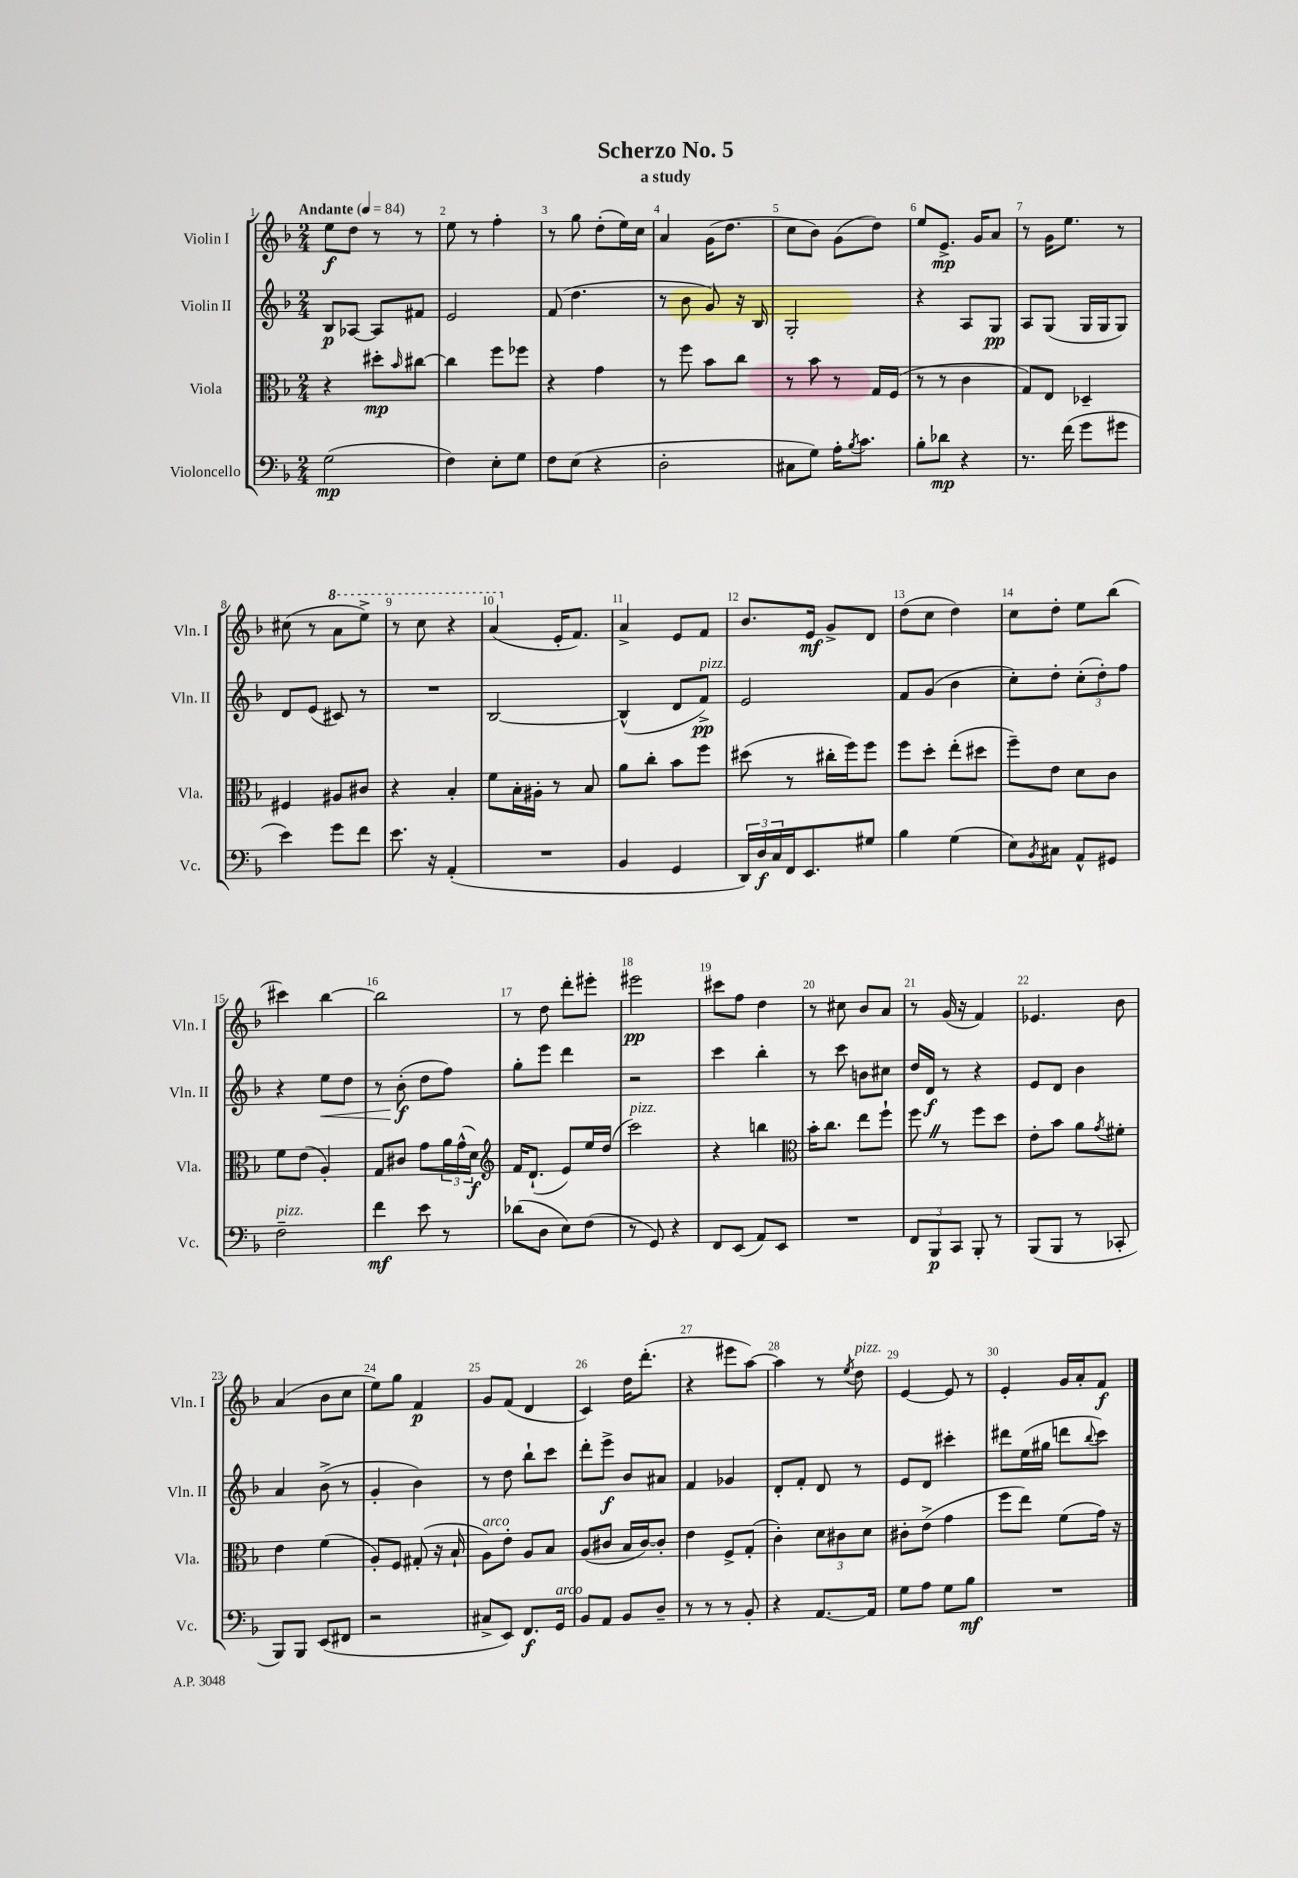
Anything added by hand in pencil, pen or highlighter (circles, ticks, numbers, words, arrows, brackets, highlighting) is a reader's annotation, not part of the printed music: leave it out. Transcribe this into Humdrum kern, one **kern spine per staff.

**kern	**dynam	**kern	**dynam	**kern	**dynam	**kern	**dynam
*part4	*part4	*part3	*part3	*part2	*part2	*part1	*part1
*staff4	*staff4	*staff3	*staff3	*staff2	*staff2	*staff1	*staff1
*I"Violoncello	*	*I"Viola	*	*I"Violin II	*	*I"Violin I	*
*I'Vc.	*	*I'Vla.	*	*I'Vln. II	*	*I'Vln. I	*
*clefF4	*	*clefC3	*	*clefG2	*	*clefG2	*
*k[b-]	*	*k[b-]	*	*k[b-]	*	*k[b-]	*
*M2/4	*	*M2/4	*	*M2/4	*	*M2/4	*
*MM84	*	*MM84	*	*MM84	*	*MM84	*
=1	=1	=1	=1	=1	=1	=1	=1
!	!	!	!	!	!	!LO:TX:a:B:t=Andante	!
(2G\	mp	4r	.	8B-/L	p	8ee\L	f
.	.	.	.	[8A-X/J	.	8dd\J	.
.	.	8dd#X'\L	mp	8A-/L]	.	8r	.
.	.	16qqb-/	.	.	.	.	.
.	.	[8cc#X\J	.	8f#X/J	.	8r	.
=2	=2	=2	=2	=2	=2	=2	=2
4F\)	.	4cc#\]	.	2e/	.	8ee\	.
.	.	.	.	.	.	8r	.
8E'\L	.	8ff\L	.	.	.	4ff'\	.
8G\J	.	8ff-X\J	.	.	.	.	.
=3	=3	=3	=3	=3	=3	=3	=3
8F\L	.	4r	.	(8f/	.	8r	.
(8E\J	.	.	.	4.dd\	.	8gg\	.
4r	.	4g\	.	.	.	(8dd'\L	.
.	.	.	.	.	.	16ee\L)	.
.	.	.	.	.	.	16cc\JJ	.
=4	=4	=4	=4	=4	=4	=4	=4
2D'\	.	8r	.	8r	.	4a/	.
.	.	8ff\	.	8b-\	.	.	.
.	.	8b-\L	.	8g/)	.	(16g\KL	.
.	.	.	.	.	.	8.dd\J	.
.	.	8cc\J	.	16r	.	.	.
.	.	.	.	16B-/	.	.	.
=5	=5	=5	=5	=5	=5	=5	=5
8C#X\L	.	8r	.	2G'/	.	8cc\L	.
8G\J)	.	8b-\	.	.	.	8b-\J)	.
16A'\KL	.	8r	.	.	.	(8g\L	.
8qB-/	.	.	.	.	.	.	.
8.c\J	.	.	.	.	.	.	.
.	.	16G/LL	.	.	.	8dd\J)	.
.	.	(16F/JJ	.	.	.	.	.
=6	=6	=6	=6	=6	=6	=6	=6
8B-'\L	.	8r	.	4r	.	8ee/L	.
8d-X\J	mp	8r	.	.	.	8.e^/J	mp
4r	.	4c\	.	8A/L	.	.	.
.	.	.	.	.	.	16g/KL	.
.	.	.	.	8G/J	pp	8a/J	.
=7	=7	=7	=7	=7	=7	=7	=7
8.r	.	8G/L)	.	8A/L	.	8r	.
.	.	8E/J	.	(8G/J	.	16g\KL	.
(16f\	.	.	.	.	.	8.ee\J	.
8g\L	.	4D-X~/	.	16G/LL	.	.	.
.	.	.	.	16G/J	.	.	.
8g#X\J	.	.	.	8G/J)	.	8r	.
!!LO:LB:g=z
=8	=8	=8	=8	=8	=8	=8	=8
4e\)	.	4F#X/	.	8d/L	.	(8cc#X\	.
.	.	.	.	(8e/J	.	8r	.
*	*	*	*	*	*	*8va	*
8g\L	.	8A#X/L	.	8c#X/)	.	8aa\L	.
8f\J	.	8c#X/J	.	8r	.	8eee^\J)	.
=9	=9	=9	=9	=9	=9	=9	=9
8.e\	.	4r	.	2r	.	8r	.
.	.	.	.	.	.	8ccc\	.
16r	.	.	.	.	.	.	.
(4AA'/	.	4B-'/	.	.	.	4r	.
=10	=10	=10	=10	=10	=10	=10	=10
2r	.	8f\L	.	[2B-/	.	(4aa/	.
.	.	16B-'\L	.	.	.	.	.
.	.	16A#X'\JJ	.	.	.	.	.
*	*	*	*	*	*	*X8va	*
.	.	8r	.	.	.	16e'/KL	.
.	.	.	.	.	.	8.f/J)	.
.	.	8B-/	.	.	.	.	.
=11	=11	=11	=11	=11	=11	=11	=11
4BB-/	.	8a\L	.	(4B-^^/]	.	4a^/	.
.	.	8cc'\J	.	.	.	.	.
4GG/	.	8b-\L	.	8d/L	.	8e/L	.
!	!	!	!	!LO:TX:a:i:t=pizz.	!	!	!
.	.	8ff\J	.	8f^/J)	pp	8f/J	.
=12	=12	=12	=12	=12	=12	=12	=12
24DD/LL)	.	(8dd#X\	.	2e/	.	8.b-/L	.
24D/	f	.	.	.	.	.	.
24C/	.	.	.	.	.	.	.
16FF/J	.	8r	.	.	.	.	.
8.EE/	.	.	.	.	.	16e/Jk	mf
.	.	16cc#X'\LL	.	.	.	8g^/L	.
.	.	16ff\J)	.	.	.	.	.
8G#X/J	.	8ff\J	.	.	.	8d/J	.
=13	=13	=13	=13	=13	=13	=13	=13
4B-\	.	8ff\L	.	8f/L	.	(8dd\L	.
.	.	8dd'\J	.	(8g/J	.	8cc\J	.
(4G\	.	(8ee'\L	.	4b-\	.	4dd\)	.
.	.	8dd#X\J	.	.	.	.	.
=14	=14	=14	=14	=14	=14	=14	=14
8E\L)	.	8ff~\L)	.	8cc'\L)	.	8cc\L	.
8qBB-/	.	.	.	.	.	.	.
8C#X\J	.	8e\J	.	8dd'\J	.	8dd'\J	.
8AA^^/L	.	8d\L	.	(12cc'\L	.	8ee\L	.
.	.	.	.	12dd'\)	.	.	.
8GG#X/J	.	8c\J	.	.	.	(8bb-\J	.
.	.	.	.	12ff\J	.	.	.
!!LO:LB:g=z
=15	=15	=15	=15	=15	=15	=15	=15
!LO:TX:a:i:t=pizz.	!	!	!	!	!	!	!
2F~\	.	8f\L	.	4r	.	4ccc#X\)	.
.	.	(8e\J	.	.	.	.	.
!	!	!	!	!	!LO:HP:b	!	!
.	.	4A'/)	.	8ee\L	<	[4bb-\	.
.	.	.	.	8dd\J	.	.	.
=16	=16	=16	=16	=16	=16	=16	=16
4f\	mf	8G/L	.	8r	.	2bb-\]	.
.	.	8c#X/J	.	(8b-'\	f	.	.
8e\	.	8g\L	.	8dd\L	[	.	.
8r	.	24a\L	.	8ff\J)	.	.	.
.	.	(24g^^\	.	.	.	.	.
.	.	24d\JJ)	f	.	.	.	.
=17	=17	=17	=17	=17	=17	=17	=17
*	*	*clefG2	*	*	*	*	*
(8d-X\L	.	16f/KL	.	8gg'\L	.	8r	.
.	.	(8.d`/J	.	.	.	.	.
8D\J	.	.	.	8eee\J	.	8dd\	.
8E\L)	.	8e/L)	.	4ddd\	.	8ddd'\L	.
(8F\J	.	16ee/L	.	.	.	8eee#X'\J	.
.	.	(16dd/JJ	.	.	.	.	.
=18	=18	=18	=18	=18	=18	=18	=18
!	!	!LO:TX:a:i:t=pizz.	!	!	!	!	!
8r	.	2ccc\)	.	2r	.	2eee#X\	pp
8GG/)	.	.	.	.	.	.	.
4r	.	.	.	.	.	.	.
=19	=19	=19	=19	=19	=19	=19	=19
8FF/L	.	4r	.	4ccc\	.	8ccc#X\L	.
(8EE/J	.	.	.	.	.	8ff\J	.
8AA/L)	.	4bbn\	.	4bb-'\	.	4dd\	.
8EE/J	.	.	.	.	.	.	.
=20	=20	=20	=20	=20	=20	=20	=20
*	*	*clefC3	*	*	*	*	*
2r	.	16b-'\KL	.	8r	.	8r	.
.	.	8.cc\J	.	.	.	.	.
.	.	.	.	8ccc\	.	8cc#X\	.
.	.	8ee\L	.	8bn\L	.	8b-/L	.
.	.	8ff`\J	.	8cc#X\J	.	8a/J	.
=21	=21	=21	=21	=21	=21	=21	=21
12FF/L	.	8ffZ\	.	16dd/LL	.	8r	.
.	.	.	.	16d/JJ	f	.	.
12BBB-/	p	.	.	.	.	.	.
.	.	8r	.	8r	.	(16g/	.
12CC/J	.	.	.	.	.	.	.
.	.	.	.	.	.	16r	.
8BBB-'/	.	8ff\L	.	4r	.	4f/)	.
8r	.	8dd\J	.	.	.	.	.
=22	=22	=22	=22	=22	=22	=22	=22
(8BBB-/L	.	8e'\L	.	8e/L	.	4.e-X/	.
8BBB-/J	.	8b-\J	.	8d/J	.	.	.
8r	.	8a\L	.	4b-\	.	.	.
.	.	8qg/	.	.	.	.	.
8CC-X'/	.	8f#X'\J	.	.	.	8b-\	.
!!LO:LB:g=z
=23	=23	=23	=23	=23	=23	=23	=23
8BBB-/L)	.	4e\	.	4a/	.	(4a/	.
8BBB-/J	.	.	.	.	.	.	.
(8EE/L	.	(4f\	.	(8b-^\	.	8b-\L	.
8FF#X/J	.	.	.	8r	.	8cc\J	.
=24	=24	=24	=24	=24	=24	=24	=24
2r	.	8A'/L)	.	4g'/	.	8ee\L)	.
.	.	8F/J	.	.	.	8gg\J	.
.	.	(8G#X'/	.	4b-\)	.	4f/	p
.	.	16r	.	.	.	.	.
.	.	16B-`/	.	.	.	.	.
=25	=25	=25	=25	=25	=25	=25	=25
!	!	!LO:TX:a:i:t=arco	!	!	!	!	!
8C#X^/L	.	8A\L)	.	8r	.	8g/L	.
8EE/J)	.	8e'\J	.	8dd\	.	(8f/J	.
8.FF/L	f	8A/L	.	8bb-`\L	.	4d/	.
.	.	8B-/J	.	8ccc\J	.	.	.
!LO:TX:a:i:t=arco	!	!	!	!	!	!	!
16GG/Jk	.	.	.	.	.	.	.
=26	=26	=26	=26	=26	=26	=26	=26
8BB-/L	.	(8A/L	.	8ddd'\L	.	4c/)	.
8AA/J	.	8c#X/J	.	8eee^\J	f	.	.
8BB-/L	.	16B-/LL	.	8b-/L	.	16dd\KL	.
.	.	[16c#/J)	.	.	.	(8.ddd'\J	.
8D~/J	.	8c#'/J]	.	8a#X/J	.	.	.
=27	=27	=27	=27	=27	=27	=27	=27
8r	.	4e\	.	4f/	.	4r	.
8r	.	.	.	.	.	.	.
8r	.	8F^/L	.	4g-X/	.	8eee#X\L	.
8BB-'/	.	(8G'/J	.	.	.	[8aa\J)	.
=28	=28	=28	=28	=28	=28	=28	=28
4r	.	4c'\)	.	8d'/L	.	4aa\]	.
.	.	.	.	8f'/J	.	.	.
[8.AA/L	.	12d\L	.	8d/	.	8r	.
.	.	12c#X\	.	.	.	.	.
.	.	.	.	.	.	8qee/	.
!	!	!	!	!	!	!LO:TX:a:i:t=pizz.	!
.	.	.	.	8r	.	8dd\	.
.	.	12d\J	.	.	.	.	.
16AA/Jk]	.	.	.	.	.	.	.
=29	=29	=29	=29	=29	=29	=29	=29
8G\L	.	8c#X'\L	.	8e/L	.	[4e/	.
8A\J	.	(8e^\J	.	8d/J	.	.	.
8G\L	.	4g\	.	4ccc#X'\	.	8e/]	.
8B-\J	mf	.	.	.	.	8r	.
=30	=30	=30	=30	=30	=30	=30	=30
2r	.	8ff\L	.	8ddd#X\L	.	4e'/	.
.	.	8ee\J)	.	(16ee\L	.	.	.
.	.	.	.	16gg#X\JJ	.	.	.
.	.	(8f\L	.	8dddn\L	.	16g/LL	.
.	.	.	.	.	.	16a'/J	.
.	.	.	.	8qqbb-/	.	.	.
.	.	16g\Jk)	.	8ccc\J)	.	8f/J	f
.	.	16r	.	.	.	.	.
==	==	==	==	==	==	==	==
*-	*-	*-	*-	*-	*-	*-	*-
